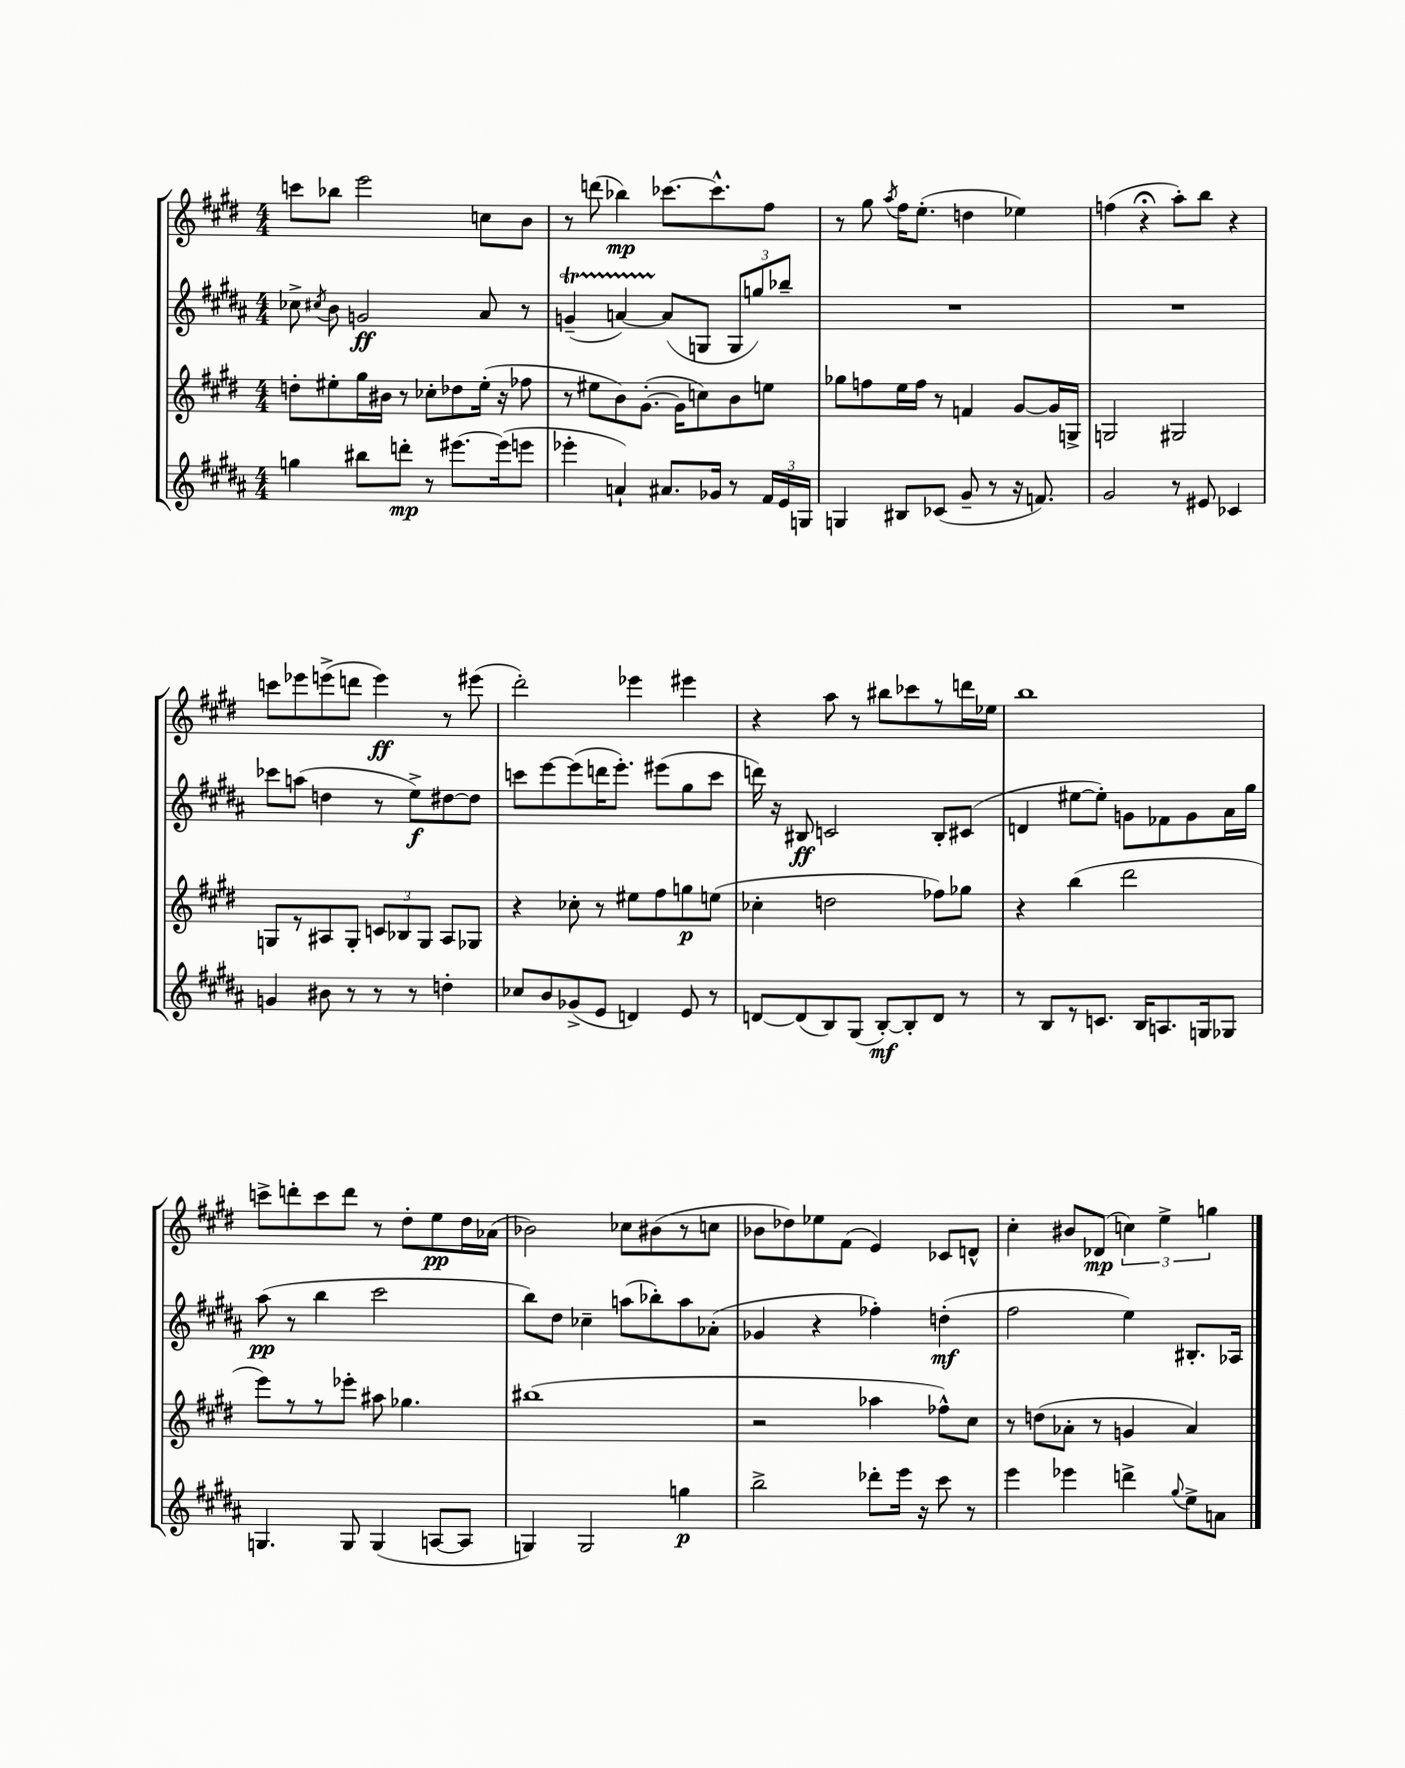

**kern	**dynam	**kern	**dynam	**kern	**dynam	**kern	**dynam
*part4	*part4	*part3	*part3	*part2	*part2	*part1	*part1
*staff4	*staff4	*staff3	*staff3	*staff2	*staff2	*staff1	*staff1
*clefG2	*	*clefG2	*	*clefG2	*	*clefG2	*
*k[f#c#g#d#a#]	*	*k[f#c#g#d#]	*	*k[f#c#g#d#a#]	*	*k[f#c#g#d#]	*
*M4/4	*	*M4/4	*	*M4/4	*	*M4/4	*
=3	=3	=3	=3	=3	=3	=3	=3
4ggn\	.	8ddn'\L	.	8cc-X^\	.	8cccn\L	.
.	.	.	.	8qcc#X/	.	.	.
.	.	8ee#X'\	.	8b\	.	8bb-X\J	.
8bb#X\L	.	16gg#\L	.	2gn/	ff	2eee\	.
.	.	16b#X\JJ	.	.	.	.	.
8dddn'\J	mp	8r	.	.	.	.	.
8r	.	8cc-X'\L	.	.	.	.	.
[8.eee#X\L	.	8dd-X\	.	.	.	.	.
.	.	(16ee#'\Jk	.	8a#/	.	8ccn\L	.
(16eee#\k]	.	16r	.	.	.	.	.
8eeen\J	.	8ff-X\	.	8r	.	8b\J	.
=4	=4	=4	=4	=4	=4	=4	=4
4eee-X'\	.	8r	.	(4gnT~/	.	8r	.
.	.	8ee#X\L	.	.	.	(8dddn\	.
4an`/)	.	8b\)	.	[4anTTT/)	.	4bb-X\)	mp
.	.	([8.g#'\J	.	.	.	.	.
8.a#X/L	.	.	.	(8a/L]	.	[8.ccc-X\L	.
.	.	16g#\KL]	.	.	.	.	.
.	.	8ccn\)	.	8Gn/J	.	.	.
16g-X/Jk	.	.	.	.	.	8.ccc-^^\]	.
8r	.	8b\	.	12G/L	.	.	.
.	.	.	.	12ggn/)	.	.	.
24f#/LL	.	8een\J	.	.	.	8ff#\J	.
24e/	.	.	.	12bb-X~/J	.	.	.
24Gn/JJ	.	.	.	.	.	.	.
=5	=5	=5	=5	=5	=5	=5	=5
4Gn/	.	8gg-X\L	.	1r	.	8r	.
.	.	8ffn\	.	.	.	8gg#\	.
.	.	.	.	.	.	8qaa/	.
8B#X/L	.	16ee\L	.	.	.	16ff#\KL	.
.	.	16ff\JJ	.	.	.	(8.ee'\J	.
(8c-X/J	.	8r	.	.	.	.	.
8g#~/	.	4fn/	.	.	.	4ddn\	.
8r	.	.	.	.	.	.	.
16r	.	[8g#/L	.	.	.	4ee-X\)	.
8.fn/)	.	.	.	.	.	.	.
.	.	16g#/L]	.	.	.	.	.
.	.	16Gn^/JJ	.	.	.	.	.
=6	=6	=6	=6	=6	=6	=6	=6
2g#/	.	2Gn/	.	1r	.	(4ffn\	.
.	.	.	.	.	.	4r;<	.
8r	.	2G#X/	.	.	.	8aa'\L)	.
8e#X/	.	.	.	.	.	8bb\J	.
4c-X/	.	.	.	.	.	4r	.
!!LO:LB:g=z
=7	=7	=7	=7	=7	=7	=7	=7
4gn/	.	8Gn/L	.	8ccc-X\L	.	8cccn\L	.
.	.	8r	.	(8aan\J	.	8eee-X\	.
8b#X\	.	8A#X/	.	4ddn\	.	(8eeen^\	.
8r	.	8G'/J	.	.	.	8dddn\J	.
8r	.	12cn/L	.	8r	.	4eee\)	ff
.	.	12B-X/	.	.	.	.	.
8r	.	.	.	8ee^\L)	f	.	.
.	.	12G/J	.	.	.	.	.
4ddn'\	.	8A#/L	.	[8dd#X\	.	8r	.
.	.	8G-X/J	.	8dd#\J]	.	(8eee#X\	.
=8	=8	=8	=8	=8	=8	=8	=8
8cc-X/L	.	4r	.	8cccn\L	.	2ddd#'\)	.
8b/	.	.	.	[8eee\	.	.	.
(8g-X^/	.	8cc-X'\	.	(8eee\]	.	.	.
8e/J	.	8r	.	16dddn\K	.	.	.
.	.	.	.	8.eee'\J)	.	.	.
4dn/)	.	8ee#X\L	.	.	.	4eee-X\	.
.	.	8ff#\	.	(8eee#X\L	.	.	.
8e/	.	8ggn\	p	8gg#\	.	4eee#X\	.
8r	.	(8een\J	.	8ccc\J	.	.	.
=9	=9	=9	=9	=9	=9	=9	=9
[8dn/L	.	4cc-X'\	.	16dddn\)	.	4r	.
.	.	.	.	16r	.	.	.
(8d/]	.	.	.	8B#X/	ff	.	.
8B/)	.	2ddn\	.	2cn/	.	8aa\	.
(8G#/J	.	.	.	.	.	8r	.
[8B'/L)	mf	.	.	.	.	8bb#X\L	.
8B'/]	.	.	.	.	.	8ccc-X\	.
8d/J	.	8ff-X\L)	.	8B#'/L	.	8r	.
8r	.	8gg-X\J	.	(8c#X/J	.	16dddn\L	.
.	.	.	.	.	.	16ee-X\JJ	.
=10	=10	=10	=10	=10	=10	=10	=10
8r	.	4r	.	4dn/	.	1bb	.
8B/L	.	.	.	.	.	.	.
8r	.	(4bb\	.	[8ee#X\L	.	.	.
8.cn/J	.	.	.	8ee#'\J])	.	.	.
.	.	2ddd#\	.	8gn\L	.	.	.
16B/KL	.	.	.	.	.	.	.
8.An/	.	.	.	8f-X\	.	.	.
.	.	.	.	8g\	.	.	.
16Gn/k	.	.	.	.	.	.	.
8G-X/J	.	.	.	16a#\L	.	.	.
.	.	.	.	16gg#\JJ	.	.	.
!!LO:LB:g=z
=11	=11	=11	=11	=11	=11	=11	=11
4.Gn/	.	8eee\L)	.	(8aa#\	pp	8cccn^\L	.
.	.	8r	.	8r	.	8dddn'\	.
.	.	8r	.	4bb\	.	8ccc\	.
8G/	.	8eee-X'\J	.	.	.	8ddd\J	.
(4G/	.	8aa#X\	.	2ccc#\	.	8r	.
.	.	4.gg-X\	.	.	.	8dd#'\L	.
[8An/L	.	.	.	.	.	8ee\	pp
8A/J]	.	.	.	.	.	16dd#\L	.
.	.	.	.	.	.	(16a-X\JJ	.
=12	=12	=12	=12	=12	=12	=12	=12
4Gn/)	.	(1bb#X	.	8bb\L)	.	2b-X\)	.
.	.	.	.	8dd#\J	.	.	.
2G/	.	.	.	4cc-X~\	.	.	.
.	.	.	.	(8aan\L	.	8cc-X\L	.
.	.	.	.	8bb-X'\)	.	(8b#X\	.
4ggn\	p	.	.	8aa\	.	8r	.
.	.	.	.	(8a-X'\J	.	8ccn\J	.
=13	=13	=13	=13	=13	=13	=13	=13
2bb^\	.	2r	.	4g-X/	.	8b-X\L	.
.	.	.	.	.	.	8dd-X\)	.
.	.	.	.	4r	.	8ee-X\	.
.	.	.	.	.	.	(8f#\J	.
8ddd-X'\L	.	4aa-X\	.	4ff-X'\)	.	4e/)	.
16eee\Jk	.	.	.	.	.	.	.
16r	.	.	.	.	.	.	.
8ccc#\	.	8ff-X^^\L)	.	(4ddn'\	mf	8c-X/L	.
8r	.	8cc#\J	.	.	.	8dn^^/J	.
=14	=14	=14	=14	=14	=14	=14	=14
4eee\	.	8r	.	2ff#\	.	4cc#'\	.
.	.	(8ddn\L	.	.	.	.	.
4eee-X\	.	8a-X'\J	.	.	.	8b#X/L	.
.	.	8r	.	.	.	(8d-X/J	mp
4dddn^\	.	4gn/	.	4ee\)	.	6ccn\)	.
.	.	.	.	.	.	6ee^\	.
8qqgg#/	.	.	.	.	.	.	.
8ee^\L	.	4a-/)	.	8.B#X'/L	.	.	.
.	.	.	.	.	.	6ggn\	.
8an\J	.	.	.	.	.	.	.
.	.	.	.	16A-X/Jk	.	.	.
==	==	==	==	==	==	==	==
*-	*-	*-	*-	*-	*-	*-	*-
